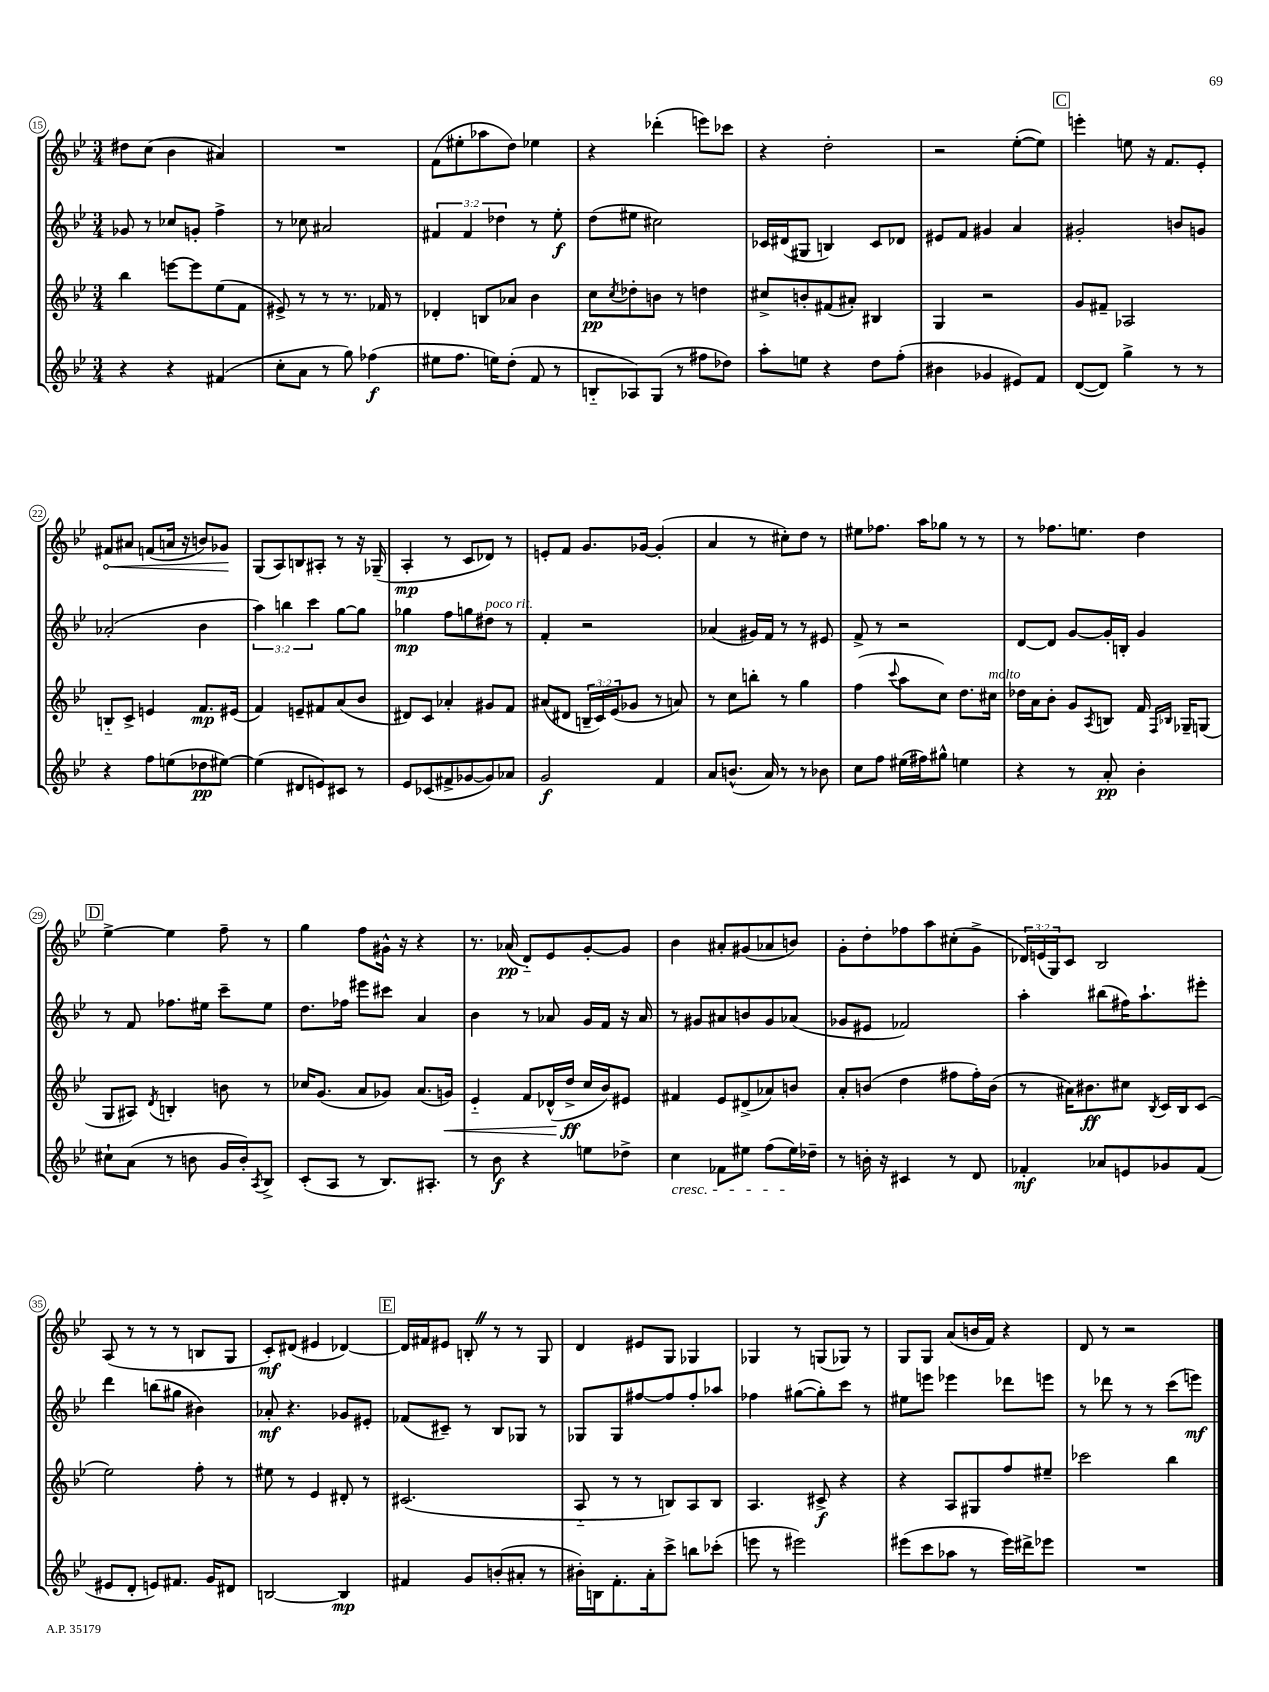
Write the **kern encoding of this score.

**kern	**kern	**kern	**kern
*staff4	*staff3	*staff2	*staff1
*clefG2	*clefG2	*clefG2	*clefG2
*k[b-e-]	*k[b-e-]	*k[b-e-]	*k[b-e-]
*M3/4	*M3/4	*M3/4	*M3/4
4r	4bb-\	8g-/	8dd#\L
.	.	8r	(8cc\J
4r	[8eee\L	8cc-/L	4b-\
.	8eee\]	8g'/J	.
(4f#/	(8ee-\	4ff^\	4a#/)
.	8f\J	.	.
=	=	=	=
8cc'\L	8e#^/)	8r	2.r
8a\J	8r	8cc-\	.
8r	8r	2a#/	.
8gg\)	8.r	.	.
(4ff-\	.	.	.
.	16f-/	.	.
.	8r	.	.
=	=	=	=
8ee#\L	4d-'/	6f#/	(8f\L
8.ff\J	.	.	8ee#'\
.	.	6f#/	.
.	8B/L	.	8aa-\
16ee\LK)	.	.	.
.	.	6dd-\	.
(8dd'\J	8a-/J	.	8dd\J)
8f/	4b-\	8r	4ee-\
8r	.	8ee-'\	.
=	=	=	=
8B'~/L	8cc\L	(8dd\L	4r
.	8qcc/	.	.
8A-/)	8dd-'\	8ee#\J	.
(8G/J	8b\J	2cc#\)	(4ddd-'\
8r	8r	.	.
8ff#\L	4dd\	.	8eee\L)
8dd-\J)	.	.	8ccc-\J
=	=	=	=
8aa'\L	8cc#^/L	16c-/LL	4r
.	.	(16d#/J	.
8ee\J	8b'/	8G#/J	.
4r	(8f#/	4B/)	2dd'\
.	8a#'/J)	.	.
8dd\L	4B#/	8c-/L	.
(8ff'\J	.	8d-/J	.
=	=	=	=
4b#\	4G/	8e#/L	2r
.	.	8f/J	.
4g-/	2r	4g#/	.
8e#/L)	.	4a/	([8ee-'\L
8f/J	.	.	8ee-\]J)
=	=	=	=
([8d/L	8g/L	2g#'/	4eee'\
8d/]J)	8f#~/J	.	.
4gg^\	2A-/	.	8ee\
.	.	.	16r
.	.	.	8.f/L
8r	.	8b/L	.
8r	.	8g/J	8e-'/J
=	=	=	=
4r	8B'~/L	(2a-'/	8f#/L
.	8c^/J	.	8a#/J
8ff\L	4e/	.	(8f/L
(8ee\	.	.	16a/Jk
.	.	.	16r
8dd-\	8.f/L	4b-\	8b/L)
[8ee#\J)	.	.	8g-/J
.	(16e#/Jk	.	.
=	=	=	=
(4ee#\]	4f/)	6aa\)	(8G/L
.	.	.	8A/)
.	.	6bb\	.
8d#/L	8e~/L	.	8B/
.	.	6ccc\	.
8e/)	8f#/	.	8A#'/J
8c#/J	(8a/	[8gg\L	8r
8r	8b-/J	8gg\]J	16r
.	.	.	(16G-~/
=	=	=	=
8e-/L	8d#/L)	4gg-\	4A'/
(8c-/	8c/J	.	.
8f#^/	4a-'/	8ff\L	8r
[8g-/	.	8gg\	8c/L
8g-/])	8g#/L	8dd#\J	8d-/J)
8a-/J	8f/J	8r	8r
=	=	=	=
2g/	(8a#/L	4f'/	8e'/L
.	8d#/J	.	8f/J
.	24B~/LL	2r	8.g/L
.	24c/)	.	.
.	(24e-/J	.	.
.	8g-/J	.	.
.	.	.	[16g-/Jk
4f/	8r	.	(4g-'/]
.	8a/)	.	.
=	=	=	=
8a/L	8r	(4a-/	4a/
(8.b^^/J	8cc\L	.	.
.	8bb'\J	16g#/LL)	8r
16a/)	.	16f/JJ	.
8r	8r	8r	8cc#'\L)
8r	4gg\	8r	8dd\J
8b-\	.	8e#/	8r
=	=	=	=
8cc\L	(4ff\	8f^/	8ee#\L
8ff\J	.	8r	8.ff-\J
.	8qqccc/	.	.
(16ee#\LL	8aa\L	2r	.
16ff#\J)	.	.	16aa\LK
8gg#^^\J	8cc\J)	.	8gg-\J
4ee\	8.dd\L	.	8r
.	.	.	8r
.	16cc#\Jk	.	.
=	=	=	=
4r	16dd-\LL	[8d/L	8r
.	16a\J	.	.
.	8b-'\J	8d/]J	8.ff-\L
8r	8g/L	[8g/L	.
.	.	.	8.ee\J
.	8qA/	.	.
8a'/	8B/J	16g'/]L	.
.	.	16B'/JJ	.
4b-'\	16f/	4g/	4dd\
.	16qqF/LL	.	.
.	16qqB-/JJ	.	.
.	16G-~/LK	.	.
.	(8G/J	.	.
=	=	=	=
8cc#`\L	8G/L	8r	[4ee-^\
(8a\J	8A#/J)	8f/	.
.	8qd/	.	.
8r	4B'/	8.ff-\L	4ee-\]
8b\	.	.	.
.	.	16ee#\Jk	.
16g/LL	8b\	8ccc~\L	8ff~\
16b'/J)	.	.	.
8qA/	.	.	.
8B-^/J	8r	8ee#\J	8r
=	=	=	=
(8c'/L	16cc-/LK	8.dd\L	4gg\
.	(8.g/J	.	.
8A/J	.	.	.
.	.	16ff-\Jk	.
8r	8a/L	8eee#\L	8ff\L
8.B-/L)	8g-/J)	8ccc#\J	16g#^^\Jk
.	.	.	16r
.	(8.a/L	4a/	4r
8.A#'/J	.	.	.
.	16g/Jk)	.	.
=	=	=	=
8r	4e-'~/	4b-\	8.r
8b-\	.	.	.
.	.	.	(16a-/
4r	8f/L	8r	8d'~/L)
.	(16d-^^/L	8a-/	8e-/
.	16dd^/JJ	.	.
8ee\L	16cc/LL	16g/LL	[8g'/
.	16b-/J)	16f/JJ	.
8dd-^\J	8e#/J	16r	8g/]J
.	.	16a-/	.
=	=	=	=
4cc\	4f#/	8r	4b-\
.	.	8g#/L	.
8f-\L	8e-/L	8a#/	8a#'/L
8ee#\J	(8d#^/	8b/	(8g#/
(8ff\L	8a-/)	8g#/	8a-/
16ee#\L)	8b/J	(8a-/J	8b/J)
16dd-~\JJ	.	.	.
=	=	=	=
8r	8a'/L	8g-/L	8g'\L
16b'\	(8b/J	8e#/J	8dd'\
16r	.	.	.
4c#/	4dd\	2f-/)	8ff-\
.	.	.	8aa\
8r	8ff#\L	.	(8cc#'\
8d/	16ff#'\L)	.	8g^\J
.	(16b\JJ	.	.
=	=	=	=
4f-'/	8r	4aa'\	24d-/LL)
.	.	.	(24e/
.	.	.	24G/J)
.	16a#\LK)	.	8c/J
.	8.b#\	.	.
8a-/L	.	(8bb#\L	2B-/
8e/	8cc#\J	16ff#\K)	.
.	.	8.aa`\	.
.	8qB-/	.	.
8g-/	16c/LL	.	.
.	16B-/J	.	.
(8f-/J	(8c/J	8eee#'\J	.
=	=	=	=
8e#/L	2ee-\)	4ddd\	(8A/
8d'/J	.	.	8r
8e/L)	.	(8bb\L	8r
8.f#/J	.	8gg#\J	8r
.	8ff'\	4b#\)	8B/L
16g/LK	.	.	.
8d#/J	8r	.	8G/J
=	=	=	=
[2B/	8ee#\	8a-'/	8c'/L)
.	8r	4.r	(8d#/J
.	4e-/	.	4e#/
4B/]	8d#'/	8g-/L	[4d-/)
.	8r	8e#'/J	.
=	=	=	=
4f#/	(2.c#/	(8f-/L	16d-/]LL
.	.	.	16f#/J
.	.	8c#~/J)	8e#/J
8g/L	.	8r	8B'/
(8b'/	.	8B-/L	8r
8a#'/J	.	8G-/J	8r
8r	.	8r	8G/
=	=	=	=
16b#'\LL)	8A'~/	8G-/L	4d/
16B\J	.	.	.
8.f'\	8r	8G-/	.
.	8r	[8ff#/	8e#/L
16a'\k	.	.	.
8ccc^\J	8B/L)	8ff#/]	8G/J
8bb\L	8A/	8ff#'/	4G-/
(8ccc-'\J	8B/J	8aa-/J	.
=	=	=	=
8eee\	4.A/	4ff-\	4G-/
8r	.	.	.
2eee#\)	.	([8gg#\L	8r
.	8c#^/	8gg#'\])	(8G/L
.	4r	8ccc\J	8G-/J)
.	.	8r	8r
=	=	=	=
(8eee#\L	4r	8ee#\L	8G/L
8ccc\	.	8eee\J	8G/J
8aa-\J	8A/L	4eee-\	(8a/L
8r	8G#/	.	16b/L
.	.	.	16f/JJ)
16eee#\LL)	8ff/	8ddd-\L	4r
16ddd#^\J	.	.	.
8eee-\J	8ee#~/J	8eee\J	.
=	=	=	=
2.r	2ccc-\	8r	8d/
.	.	8ddd-\	8r
.	.	8r	2r
.	.	8r	.
.	4bb-\	(8ccc\L	.
.	.	8eee\J)	.
==	==	==	==
*-	*-	*-	*-
